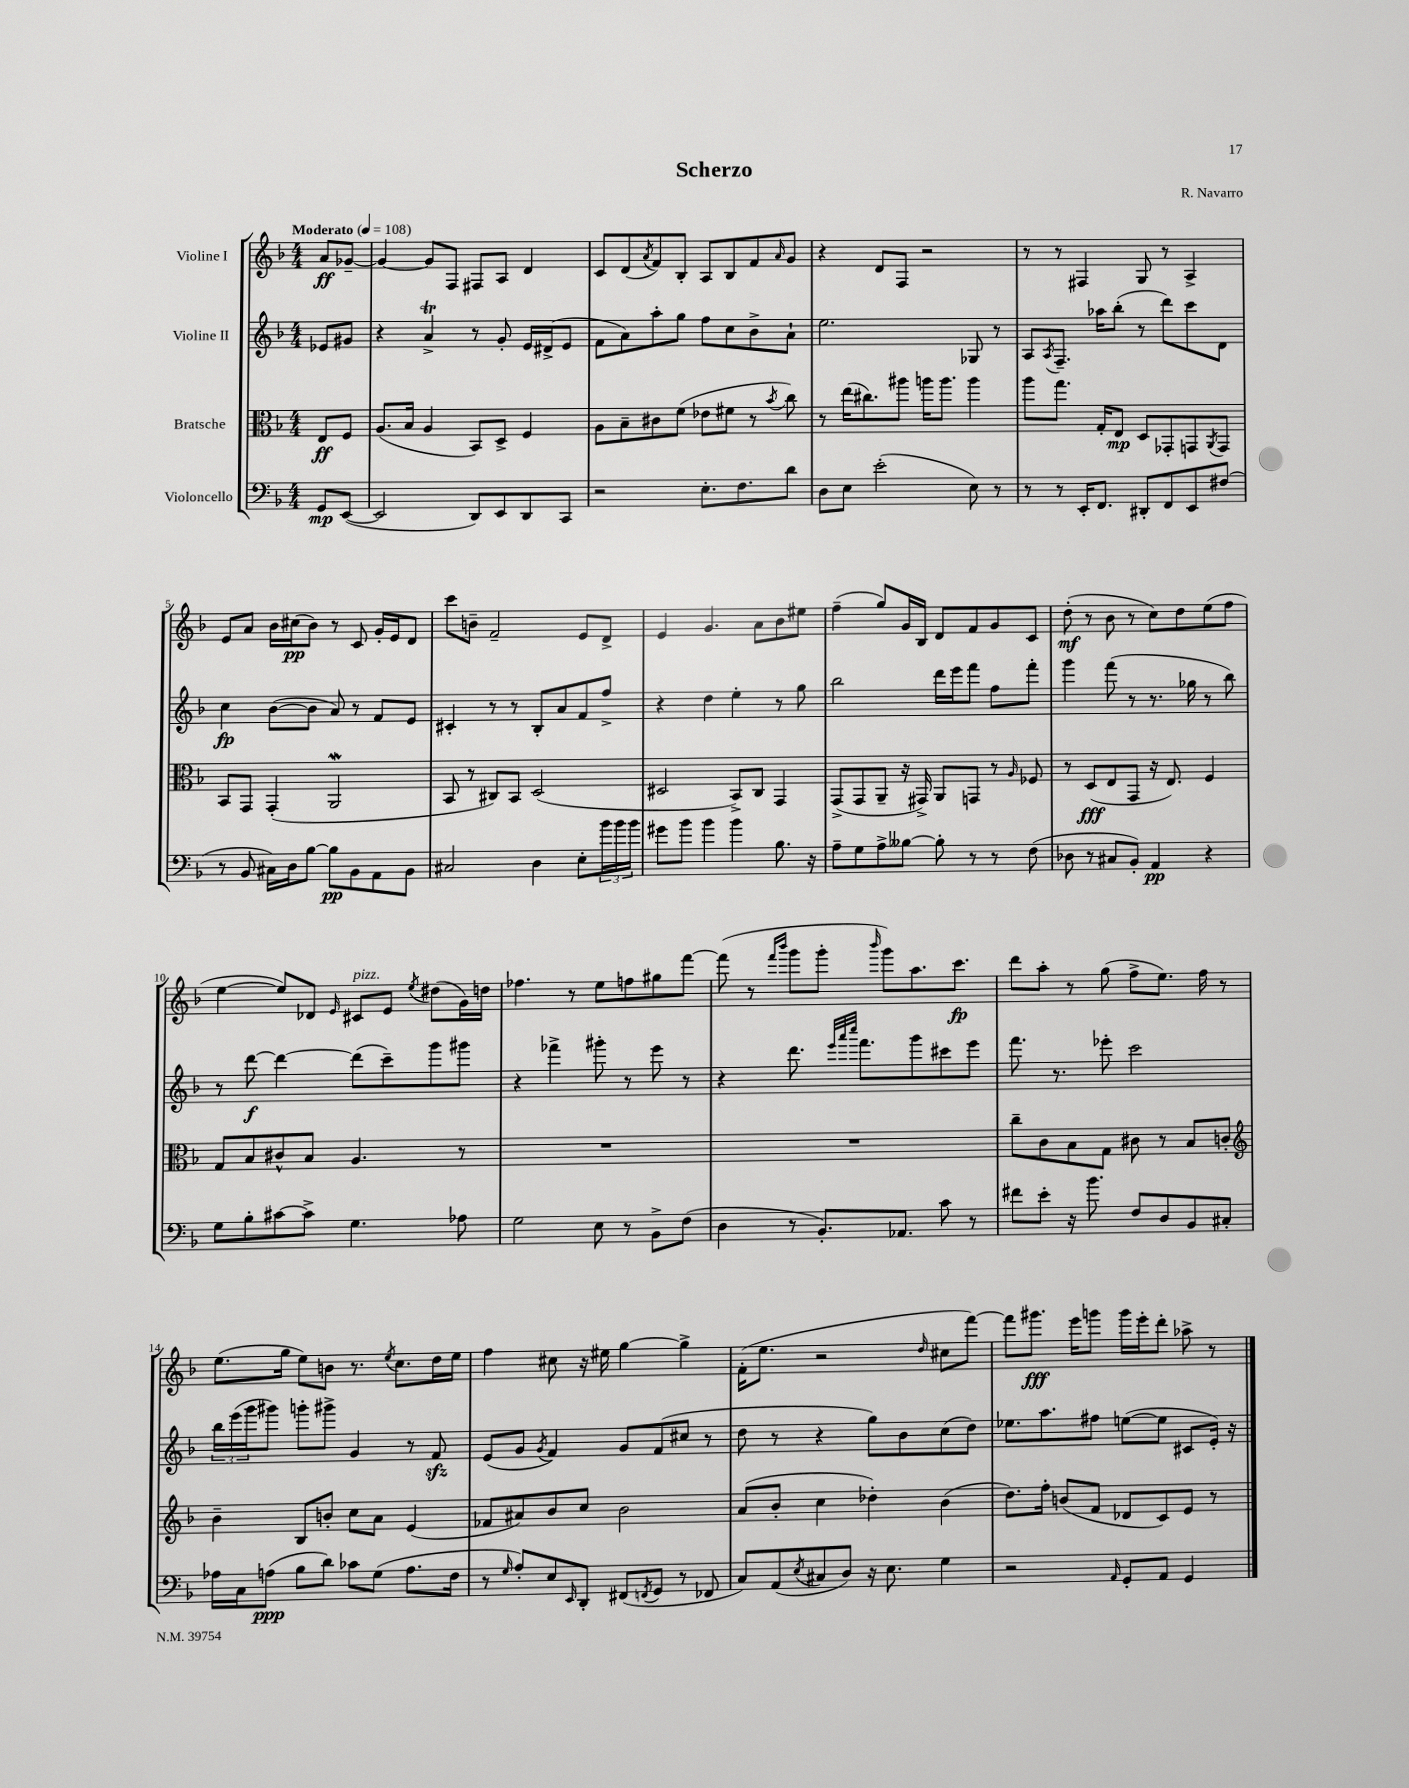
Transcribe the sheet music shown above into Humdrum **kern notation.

**kern	**kern	**kern	**kern
*staff4	*staff3	*staff2	*staff1
*clefF4	*clefC3	*clefG2	*clefG2
*k[b-]	*k[b-]	*k[b-]	*k[b-]
*M4/4	*M4/4	*M4/4	*M4/4
*MM108	*MM108	*MM108	*MM108
8GG/L	8E/L	8e-/L	8a/L
([8EE/J	8F/J	8g#/J	[8g-~/J
=	=	=	=
2EE/]	(8.A/L	4r	4g-/_
.	16B-/Jk	.	.
.	4A/	4a^/	8g-/]L
.	.	.	8F/J
8DD/L)	8BB-/L)	8r	8F#/L
8EE/	8D^/J	8g'/	8A/J
8DD/	4F/	16e/LL	4d/
.	.	(16d#^/J	.
8CC/J	.	8e/J	.
=	=	=	=
2r	8A\L	8f\L	8c/L
.	8B-~\	8a\)	(8d/
.	.	.	8qa/
.	8c#\	8aa'\	8f/)
.	(8f\J	8gg\J	8B-'/J
8.E'\L	8e-\L	8ff\L	8A/L
.	8f#\J	8cc\	8B-/
8.F\	.	.	.
.	8r	8b-^\	8f/
.	8qb-/	.	16qqa/
8d\J	8cc\)	8a`\J	8g/J
=	=	=	=
8D\L	8r	2.ee\	4r
8E\J	(16ee\LK	.	.
.	8.cc#\)	.	.
(2e'\	.	.	8d/L
.	8aa#\J	.	8F/J
.	16aa\LK	.	2r
.	8.aa\J	.	.
8E\)	4aa\	8G-/	.
8r	.	8r	.
=	=	=	=
8r	8aa\L	8A/L	8r
.	.	8qA/	.
8r	8.gg\J	8.F~/J	8r
16EE'/LK	.	.	4F#/
8.FF/J	16G'/LK	16aa-\LK	.
.	8E/J	(8bb-'\J	.
8DD#'/L	8D/L	8r	8G/
8FF/	8GG-'/	8ddd\L)	8r
8EE/	8GG/	8ccc\	4A^/
.	8qAA/	.	.
(8F#/J	8GG/J	8d\J	.
=	=	=	=
8r	8BB-/L	4cc\	8e/L
8BB-/	8GG/J	.	8a/J
16C#\LL)	(4GG'/	([8b-\L	16b-\LL
16D\J	.	.	(16cc#\J
[8B-\J	.	8b-\]J	8b-\J)
8B-\]L	2AA/	8a/)	8r
8BB-\	.	8r	8c/
8AA\	.	8f/L	16g'/LL
.	.	.	16e/J
8BB-\J	.	8e/J	8d/J
=	=	=	=
2C#/	8BB-/	4c#'/	8ccc\L
.	8r	.	8b~\J
.	8C#/L)	8r	2f~/
.	8BB-/J	8r	.
4D\	(2D/	8B-'/L	.
.	.	8a/	.
8E'\L	.	8f/	8e/L
24b-\L	.	8ff^/J	8d^/J
24b-\	.	.	.
24b-\JJ	.	.	.
=	=	=	=
8g#\L	2D#/	4r	4e/
8b-\J	.	.	.
4b-\	.	4dd\	4.g/
4b-\	8BB-^/L)	4ee'\	.
.	8C/J	.	8a\L
8.B-\	4GG/	8r	8b-\
.	.	8gg\	8ee#\J
16r	.	.	.
=	=	=	=
8A~\L	(8GG^/L	2bb-\	(4ff~\
8G\	8GG/	.	.
8A^\	8AA~/J	.	8gg/L)
[8B--\J	16r	.	16g/L
.	16GG#^/)	.	16B-/JJ
8B--'\]	8AA/L	16ddd\LL	8d/L
.	.	16eee\J	.
8r	8GG/J	8fff\J	8f/
8r	8r	8ff\L	8g/
.	16qqA/	.	.
(8F\	8F-/	8fff'\J	8c/J
=	=	=	=
8D-\	8r	4ggg\	(8dd'\
8r	(8D/L	.	8r
8C#/L	8E/	(8fff\	8b-\
8BB-'/J)	8GG/J	8r	8r
4AA/	16r	8.r	8cc\L)
.	8.E/)	.	.
.	.	.	8dd\
.	.	16gg-\	.
4r	4F/	8r	(8ee\
.	.	8bb-\)	8ff\J
=	=	=	=
8G\L	8G/L	8r	[4ee\
8B-'\	8B-/	[8ddd\	.
[8c#\	8c#^^/	4ddd\_	8ee/]L)
8c#^\]J	8B-/J	.	8d-/J
.	.	.	16qqe/
4.G\	4.A/	(8ddd\]L	8c#/L
.	.	8ccc~\)	8e/J
.	.	.	8qee/
.	.	8ggg\	(8dd#\L
8A-\	8r	8ggg#\J	16g\L)
.	.	.	16dd\JJ
=	=	=	=
2G\	1r	4r	4.ff-\
.	.	4fff-^\	.
.	.	.	8r
8E\	.	8ggg#'\	8ee\L
8r	.	8r	8ff\
8BB-^\L	.	8eee\	8gg#\
(8F\J	.	8r	[8fff\J
=	=	=	=
4D\	1r	4r	(8fff\]
.	.	.	8r
.	.	.	16qqfff/LL
.	.	.	16qqbbb-/JJ
8r	.	8.ddd\	8ggg\L
8.BB-'/L)	.	.	8ggg'\J
.	.	32qqeee/LLL	.
.	.	32qqaaa/	.
.	.	32qqcccc/JJJ	.
.	.	8.fff\L	.
.	.	.	16qqbbb-/
.	.	.	8ggg\L)
8.AA-/J	.	.	.
.	.	8ggg\	8.aa\
8c\	.	8ccc#\	.
.	.	.	8.ccc\J
8r	.	8eee\J	.
=	=	=	=
8f#\L	8cc~\L	8.fff\	8ddd\L
8e'\J	8c\	.	8aa'\J
.	.	8.r	.
16r	8B-\	.	8r
8.b-\	.	.	.
.	8G\J	8eee-'\	(8gg\
8F/L	8c#\	2ccc\	8ff^\L
8D/	8r	.	8.ee\J)
8BB-/	8B-/L	.	.
.	.	.	16ff\
8C#'/J	8c'/J	.	8r
=	=	=	=
*	*clefG2	*	*
16A-\LL	4b-~\	24bb-\LL	(8.ee\L
.	.	(24eee\	.
16C\J	.	.	.
.	.	24ggg\J	.
(8A\J	.	8ggg#\J)	.
.	.	.	16gg\Jk
8B-\L	8B-/L	8ggg'\L	8ee\L)
8d\J)	8b'/J	8ggg#^\J	8b\J
8c-\L	8cc\L	4g/	8.r
(8G\J	8a\J	.	.
.	.	.	8qee/
.	.	.	8.cc\L
8.A\L	(4e/	8r	.
.	.	8f/	16dd\L
16F\Jk	.	.	16ee\JJ
=	=	=	=
8r	8f-/L	(8e/L	4ff\
16qqG/	.	.	.
8A'/L)	8a#/)	8g/J	.
.	.	8qg/	.
8E/	8b-/	4f/)	8cc#\
16qqEE/	.	.	.
8DD'/J	8cc/J	.	16r
.	.	.	16ee#\
(8FF#/L	2b-\	8g/L	[4gg\
8qFF/	.	.	.
8GG/J	.	(8f/	.
8r	.	8cc#/J	4gg^\]
8FF-/	.	8r	.
=	=	=	=
8C/L)	(8a/L	8dd\	(16f'\LK
.	.	.	8.ee\J
(8AA/	8b-'/J	8r	.
8qE/	.	.	.
8C#/	4cc\	4r	2r
8D/J)	.	.	.
16r	4dd-'\)	8gg\L)	.
8.E\	.	.	.
.	.	8b-\	.
.	.	.	16qqdd/
4G\	(4b-\	(8cc\	8cc#\L
.	.	8dd\J)	[8fff\J)
=	=	=	=
2r	8.dd\L)	8.ee-\L	8fff\]L
.	.	.	8.ggg#\J
.	16ff'\Jk	8.aa\	.
.	(8b/L	.	.
.	.	.	16eee\LK
.	8f/J	8ff#\J	8ggg\J
16qqAA/	.	.	.
8GG'/L	8d-/L	([8ee\L	16ggg\LL
.	.	.	16eee'\J
8AA/J	8c/)	8ee\]J	8ddd'\J
4GG/	8e/J	8c#/L	8aa-^\
.	8r	16e'/Jk)	8r
.	.	16r	.
==	==	==	==
*-	*-	*-	*-
